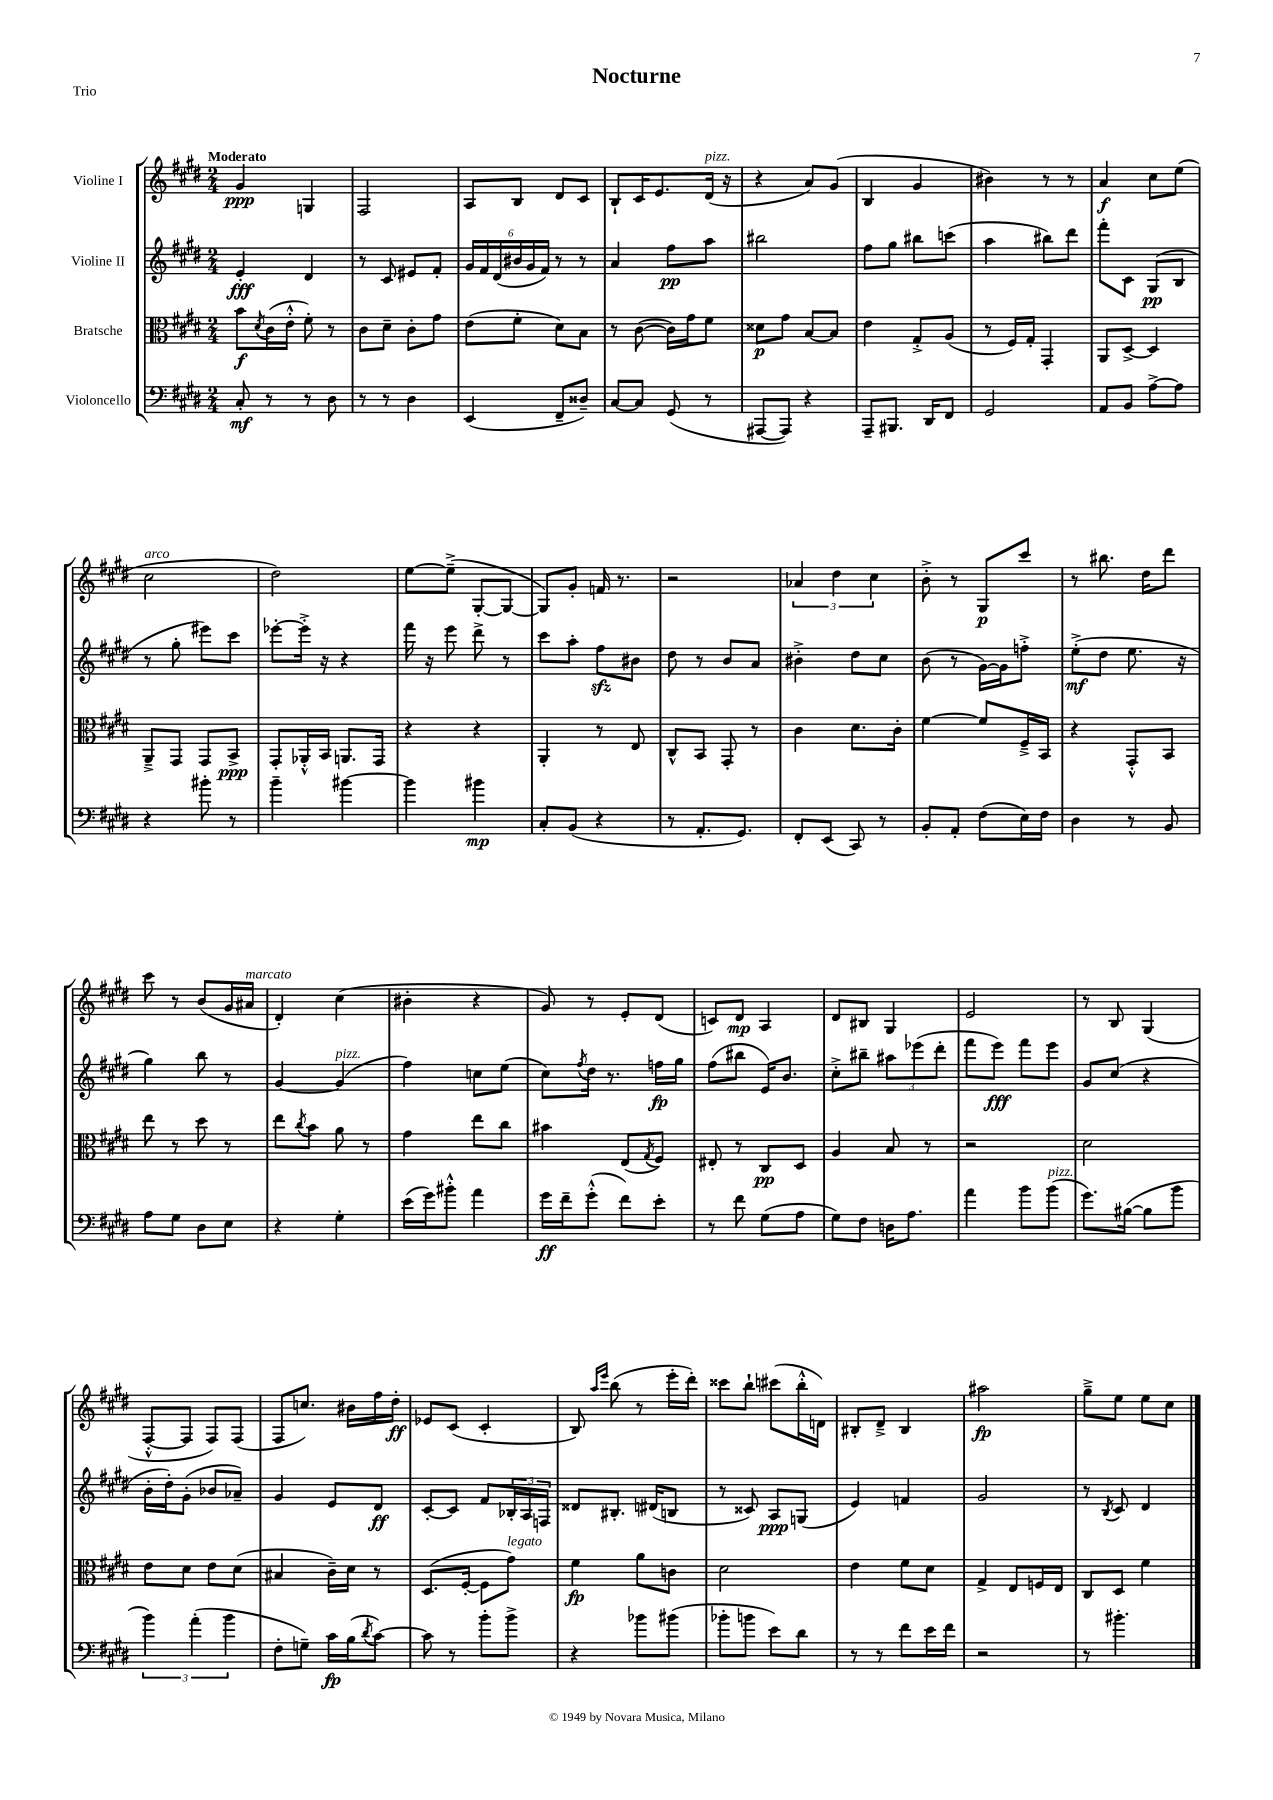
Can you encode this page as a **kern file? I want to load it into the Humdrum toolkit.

**kern	**dynam	**kern	**dynam	**kern	**dynam	**kern	**dynam
*part4	*part4	*part3	*part3	*part2	*part2	*part1	*part1
*staff4	*staff4	*staff3	*staff3	*staff2	*staff2	*staff1	*staff1
*I"Violoncello	*	*I"Bratsche	*	*I"Violine II	*	*I"Violine I	*
*clefF4	*	*clefC3	*	*clefG2	*	*clefG2	*
*k[f#c#g#d#]	*	*k[f#c#g#d#]	*	*k[f#c#g#d#]	*	*k[f#c#g#d#]	*
*M2/4	*	*M2/4	*	*M2/4	*	*M2/4	*
=1	=1	=1	=1	=1	=1	=1	=1
!	!	!	!	!	!	!LO:TX:a:B:t=Moderato	!
8C#'/	mf	8b\L	f	4e'/	fff	4g#/	ppp
.	.	8qd#/	.	.	.	.	.
8r	.	(16c#\L	.	.	.	.	.
.	.	16e'^^\JJ	.	.	.	.	.
8r	.	8f#'\)	.	4d#/	.	4Gn/	.
8D#\	.	8r	.	.	.	.	.
=2	=2	=2	=2	=2	=2	=2	=2
8r	.	8c#\L	.	8r	.	2F#/	.
8r	.	8d#~\J	.	8c#/	.	.	.
4D#\	.	8c#'\L	.	8e#X/L	.	.	.
.	.	8g#\J	.	8f#'/J	.	.	.
=3	=3	=3	=3	=3	=3	=3	=3
(4EE/	.	(8e\L	.	24g#/LL	.	8A/L	.
.	.	.	.	24f#/	.	.	.
.	.	.	.	(24d#/	.	.	.
.	.	8f#'\J	.	24b#X/	.	8B/J	.
.	.	.	.	24g#/	.	.	.
.	.	.	.	24f#/JJ)	.	.	.
8FF#~/L	.	8d#\L)	.	8r	.	8d#/L	.
8D##X~/J)	.	8B\J	.	8r	.	8c#/J	.
=4	=4	=4	=4	=4	=4	=4	=4
[8C#/L	.	8r	.	4a/	.	8B`/L	.
8C#/J]	.	([8c#\	.	.	.	16c#/K	.
.	.	.	.	.	.	8.e/	.
(8GG#/	.	16c#\LL])	.	8ff#\L	pp	.	.
.	.	16g#\J	.	.	.	.	.
!	!	!	!	!	!	!LO:TX:a:i:t=pizz.	!
8r	.	8f#\J	.	8aa\J	.	(16d#/Jk	.
.	.	.	.	.	.	16r	.
=5	=5	=5	=5	=5	=5	=5	=5
[8AAA#X/L	.	8d##X\L	p	2bb#X\	.	4r	.
8AAA#/J])	.	8g#\J	.	.	.	.	.
4r	.	[8B/L	.	.	.	8a/L)	.
.	.	8B/J]	.	.	.	(8g#/J	.
=6	=6	=6	=6	=6	=6	=6	=6
8AAA~/L	.	4e\	.	8ff#\L	.	4B/	.
8.BBB#X/J	.	.	.	8gg#\J	.	.	.
.	.	8G#'^/L	.	8bb#X\L	.	4g#/	.
16DD#/KL	.	.	.	.	.	.	.
8FF#/J	.	(8A/J	.	(8cccn\J	.	.	.
=7	=7	=7	=7	=7	=7	=7	=7
2GG#/	.	8r	.	4aa\	.	4b#X\)	.
.	.	16F#/LL)	.	.	.	.	.
.	.	16G#'/JJ	.	.	.	.	.
.	.	4GG#'/	.	8bb#X\L)	.	8r	.
.	.	.	.	8ddd#\J	.	8r	.
=8	=8	=8	=8	=8	=8	=8	=8
8AA/L	.	8AA/L	.	8fff#'\L	.	4a/	f
8BB/J	.	[8D#^/J	.	8c#\J	.	.	.
[8A^\L	.	4D#/]	.	(8G#/L	pp	8cc#\L	.
8A\J]	.	.	.	8B/J	.	(8ee\J	.
!!LO:LB:g=z
=9	=9	=9	=9	=9	=9	=9	=9
!	!	!	!	!	!	!LO:TX:a:i:t=arco	!
4r	.	8AA~^/L	.	8r	.	2cc#\	.
.	.	8GG#/J	.	8gg#'\	.	.	.
8b#X'\	.	8GG#/L	.	8eee#X\L)	.	.	.
8r	.	8BB^/J	ppp	8ccc#\J	.	.	.
=10	=10	=10	=10	=10	=10	=10	=10
4b~\	.	8GG#'/L	.	[8eee-X'\L	.	2dd#\)	.
.	.	16AA-X'^^/L	.	16eee-'^\Jk]	.	.	.
.	.	16BB/JJ	.	16r	.	.	.
[4b#X\	.	8.AAn/L	.	4r	.	.	.
.	.	16GG#/Jk	.	.	.	.	.
=11	=11	=11	=11	=11	=11	=11	=11
4b#\]	.	4r	.	16fff#\	.	[8ee\L	.
.	.	.	.	16r	.	.	.
.	.	.	.	8eee\	.	(8ee~^\J]	.
4b#X\	mp	4r	.	8ddd#^\	.	[8G#'/L	.
.	.	.	.	8r	.	8G#/J_	.
=12	=12	=12	=12	=12	=12	=12	=12
8C#'/L	.	4AA'/	.	8ccc#\L	.	8G#/L])	.
(8BB/J	.	.	.	8aa'\J	.	8g#'/J	.
4r	.	8r	.	8ff#zz\L	.	16fn/	.
.	.	.	.	.	.	8.r	.
.	.	8E/	.	8b#X\J	.	.	.
=13	=13	=13	=13	=13	=13	=13	=13
8r	.	8C#^^/L	.	8dd#\	.	2r	.
8.AA'/L	.	8BB/J	.	8r	.	.	.
.	.	8GG#'/	.	8b/L	.	.	.
8.GG#/J)	.	.	.	.	.	.	.
.	.	8r	.	8a/J	.	.	.
=14	=14	=14	=14	=14	=14	=14	=14
8FF#'/L	.	4c#\	.	4b#X'^\	.	6a-X/	.
(8EE/J	.	.	.	.	.	.	.
.	.	.	.	.	.	6dd#\	.
8CC#/)	.	8.d#\L	.	8dd#\L	.	.	.
.	.	.	.	.	.	6cc#\	.
8r	.	.	.	8cc#\J	.	.	.
.	.	16c#'\Jk	.	.	.	.	.
=15	=15	=15	=15	=15	=15	=15	=15
8BB'/L	.	[4f#\	.	(8b\	.	8b'^\	.
8AA'/J	.	.	.	8r	.	8r	.
(8F#\L	.	8f#/L]	.	[16g#\LL)	.	8G#/L	p
.	.	.	.	16g#\J]	.	.	.
16E\L)	.	16F#~^/L	.	8ffn'^\J	.	8ccc#/J	.
16F#\JJ	.	16BB/JJ	.	.	.	.	.
=16	=16	=16	=16	=16	=16	=16	=16
4D#\	.	4r	.	(8ee'^\L	mf	8r	.
.	.	.	.	8dd#\J	.	8.bb#X\	.
8r	.	8GG#'^^/L	.	8.ee\	.	.	.
.	.	.	.	.	.	16dd#\KL	.
8BB/	.	8BB/J	.	.	.	8ddd#\J	.
.	.	.	.	16r	.	.	.
!!LO:LB:g=z
=17	=17	=17	=17	=17	=17	=17	=17
8A\L	.	8ee\	.	4gg#\)	.	8ccc#\	.
8G#\J	.	8r	.	.	.	8r	.
8D#\L	.	8dd#\	.	8bb\	.	(8b/L	.
8E\J	.	8r	.	8r	.	16g#/L	.
!	!	!	!	!	!	!LO:TX:a:i:t=marcato	!
.	.	.	.	.	.	16a#X/JJ	.
=18	=18	=18	=18	=18	=18	=18	=18
4r	.	8ee\L	.	[4g#/	.	4d#'/)	.
.	.	8qcc#/	.	.	.	.	.
.	.	8b\J	.	.	.	.	.
!	!	!	!	!LO:TX:a:i:t=pizz.	!	!	!
4G#'\	.	8a\	.	(4g#/]	.	(4cc#\	.
.	.	8r	.	.	.	.	.
=19	=19	=19	=19	=19	=19	=19	=19
(16e\LL	.	4g#\	.	4ff#\)	.	4b#X'\	.
16g#\J)	.	.	.	.	.	.	.
8b#X'^^\J	.	.	.	.	.	.	.
4a\	.	8ee\L	.	8ccn\L	.	4r	.
.	.	8cc#\J	.	(8ee\J	.	.	.
=20	=20	=20	=20	=20	=20	=20	=20
16g#\LL	ff	4b#X\	.	8cc#\L)	.	8g#/)	.
16f#~\J	.	.	.	.	.	.	.
.	.	.	.	8qff#/	.	.	.
(8g#'^^\J	.	.	.	16dd#\Jk	.	8r	.
.	.	.	.	8.r	.	.	.
8f#\L)	.	(8E/L	.	.	.	8e'/L	.
.	.	8qG#/	.	.	.	.	.
8e'\J	.	8F#/J)	.	16ffn\LL	fp	(8d#/J	.
.	.	.	.	16gg#\JJ	.	.	.
=21	=21	=21	=21	=21	=21	=21	=21
8r	.	8E#X'/	.	(8ff#\L	.	8cn/L)	.
8f#\	.	8r	.	8bb#X\J	.	8d#/J	mp
(8G#\L	.	8C#/L	pp	16e/KL)	.	4A/	.
.	.	.	.	8.b/J	.	.	.
8A\J	.	8D#/J	.	.	.	.	.
=22	=22	=22	=22	=22	=22	=22	=22
8G#\L)	.	4A/	.	8cc#'^\L	.	8d#/L	.
8F#\J	.	.	.	8bb#X~\J	.	8B#X/J	.
16Dn\KL	.	8B/	.	12aa#X\L	.	4G#/	.
8.A\J	.	.	.	.	.	.	.
.	.	.	.	(12eee-X\	.	.	.
.	.	8r	.	.	.	.	.
.	.	.	.	12ddd#'\J	.	.	.
=23	=23	=23	=23	=23	=23	=23	=23
4a\	.	2r	.	8fff#\L	.	2e/	.
.	.	.	.	8eee\J)	fff	.	.
8b\L	.	.	.	8fff#\L	.	.	.
!LO:TX:a:i:t=pizz.	!	!	!	!	!	!	!
(8b\J	.	.	.	8eee\J	.	.	.
=24	=24	=24	=24	=24	=24	=24	=24
8.g#\L)	.	2d#\	.	8g#/L	.	8r	.
.	.	.	.	(8cc#/J	.	8B/	.
([16B#X\Jk	.	.	.	.	.	.	.
8B#\L]	.	.	.	4r	.	(4G#/	.
8b\J	.	.	.	.	.	.	.
!!LO:LB:g=z
=25	=25	=25	=25	=25	=25	=25	=25
6b\)	.	8e\L	.	16b'\LL	.	[8F#'^^/L	.
.	.	.	.	16dd#'\J)	.	.	.
.	.	8d#\J	.	(8g#'\J	.	8F#/J]	.
(6a'\	.	.	.	.	.	.	.
.	.	8e\L	.	8b-X/L	.	8F#/L)	.
6b\	.	.	.	.	.	.	.
.	.	(8d#\J	.	8a-X~/J)	.	(8F#/J	.
=26	=26	=26	=26	=26	=26	=26	=26
8F#'\L	.	4B#X/	.	4g#/	.	8F#/L	.
8Gn~\J)	.	.	.	.	.	8.ccn/J)	.
16c#\LL	fp	16c#~\LL)	.	8e/L	.	.	.
(16B\J	.	16d#\JJ	.	.	.	16b#X\LL	.
8qd#/	.	.	.	.	.	.	.
[8c#\J)	.	8r	.	8d#/J	ff	16ff#\	.
.	.	.	.	.	.	16dd#'\JJ	ff
=27	=27	=27	=27	=27	=27	=27	=27
8c#\]	.	(8.D#/L	.	[8c#'/L	.	8e-X/L	.
8r	.	.	.	8c#/J]	.	(8c#/J	.
.	.	[16F#'/Jk	.	.	.	.	.
8b'\L	.	8F#\L]	.	8f#/L	.	4c#'/	.
!	!	!LO:TX:a:i:t=legato	!	!	!	!	!
8b^\J	.	8g#\J)	.	24B-X'/L	.	.	.
.	.	.	.	24A/	.	.	.
.	.	.	.	24Fn/JJ	.	.	.
=28	=28	=28	=28	=28	=28	=28	=28
4r	.	4f#\	fp	8d##X/L	.	8B/)	.
.	.	.	.	.	.	16qqaa/LL	.
.	.	.	.	.	.	16qqeee/JJ	.
.	.	.	.	8.B#X'/J	.	(8bb\	.
8b-X\L	.	8a\L	.	.	.	8r	.
.	.	.	.	(16d#X/KL	.	.	.
(8b#X\J	.	8cn\J	.	8Bn/J	.	16eee'\LL	.
.	.	.	.	.	.	16ddd#'\JJ)	.
=29	=29	=29	=29	=29	=29	=29	=29
8b-X'\L	.	2d#\	.	8r	.	8ccc##X\L	.
8bn\J	.	.	.	8c##X/)	.	8bb`\J	.
8e\L)	.	.	.	8A/L	ppp	(8ccc#X\L	.
8d#\J	.	.	.	(8Gn/J	.	16bb'^^\L	.
.	.	.	.	.	.	16dn\JJ)	.
=30	=30	=30	=30	=30	=30	=30	=30
8r	.	4e\	.	4e/)	.	8B#X'/L	.
8r	.	.	.	.	.	8d#~^/J	.
8f#\L	.	8f#\L	.	4fn/	.	4B#/	.
16e\L	.	8d#\J	.	.	.	.	.
16f#\JJ	.	.	.	.	.	.	.
=31	=31	=31	=31	=31	=31	=31	=31
2r	.	4G#^/	.	2g#/	.	2aa#X\	fp
.	.	8E/L	.	.	.	.	.
.	.	16Fn/L	.	.	.	.	.
.	.	16E/JJ	.	.	.	.	.
=32	=32	=32	=32	=32	=32	=32	=32
8r	.	8C#/L	.	8r	.	8gg#~^\L	.
.	.	.	.	8qB/	.	.	.
4.b#X'\	.	8D#/J	.	8c#/	.	8ee\J	.
.	.	4f#\	.	4d#/	.	8ee\L	.
.	.	.	.	.	.	8cc#\J	.
==	==	==	==	==	==	==	==
*-	*-	*-	*-	*-	*-	*-	*-
